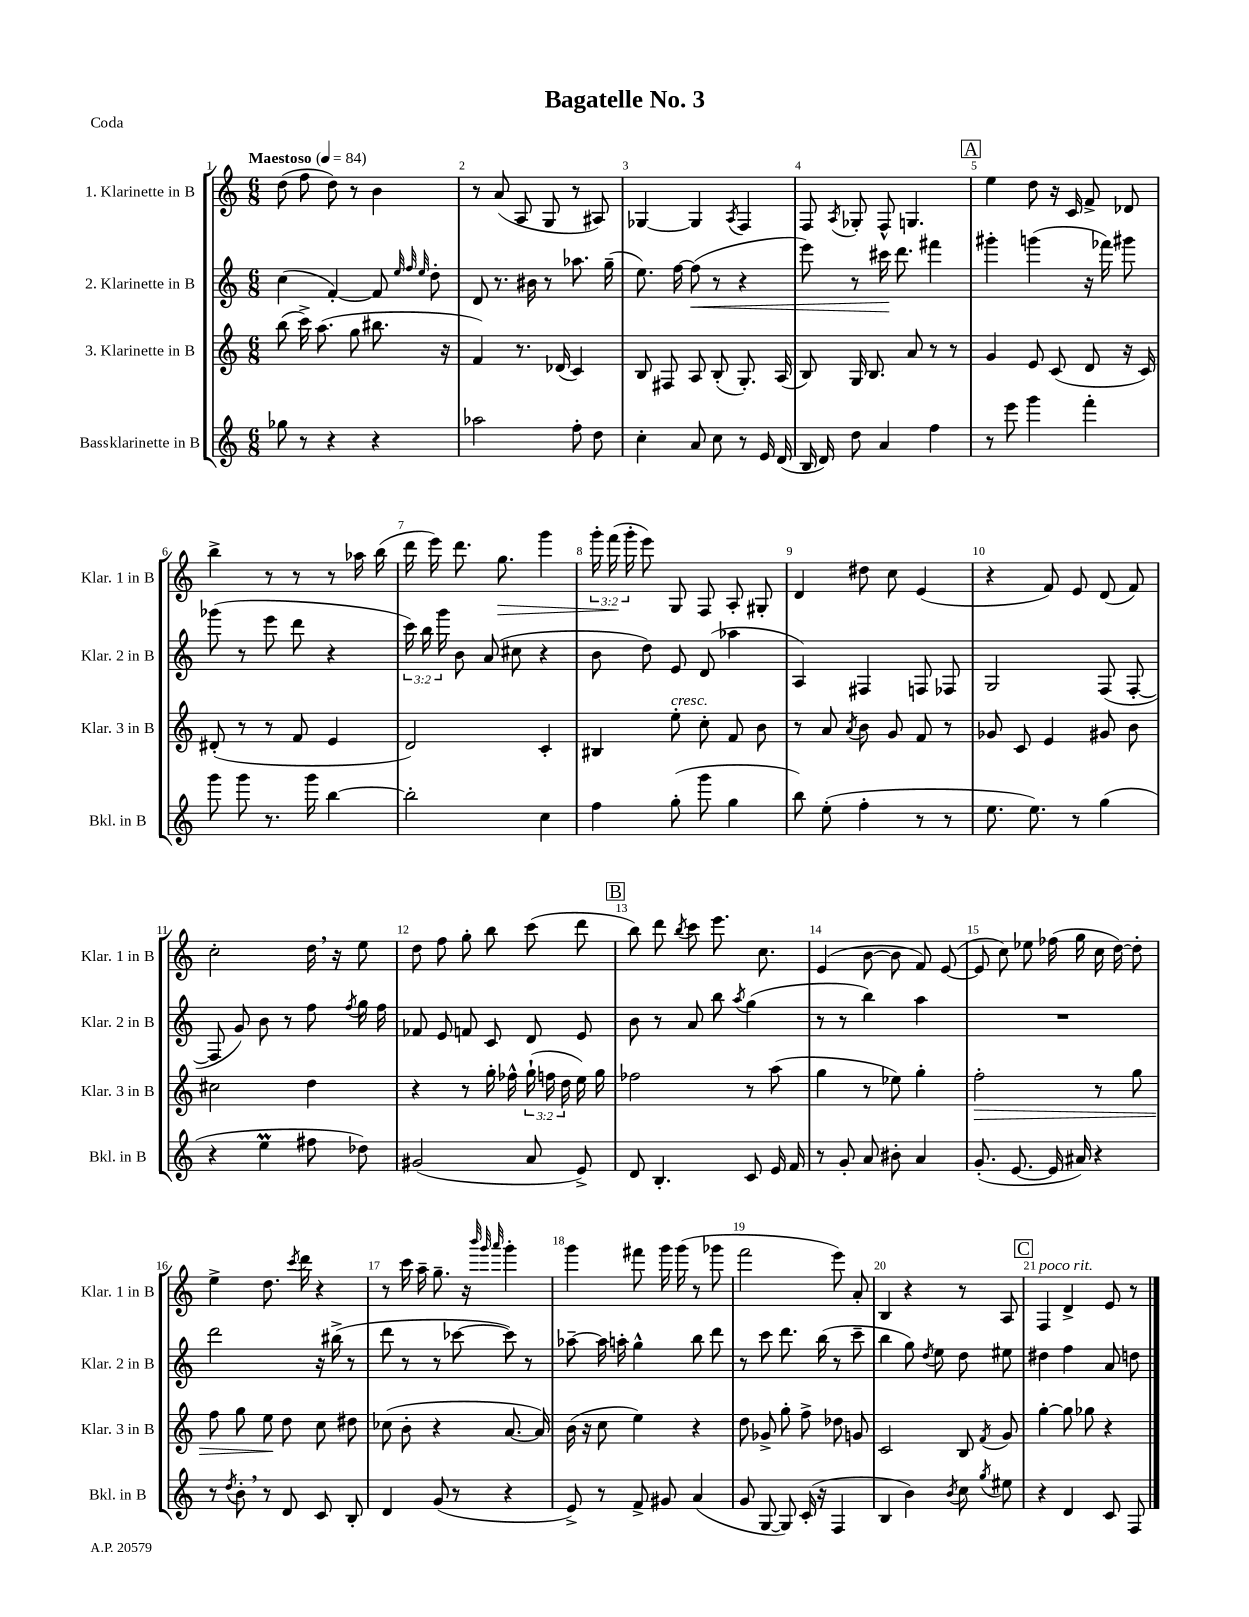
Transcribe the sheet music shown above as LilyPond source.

\header { title = "Bagatelle No. 3" piece = "Coda" }
<<
\new StaffGroup <<
\new Staff = "s0" \with { instrumentName = "1. Klarinette in B" shortInstrumentName = "Klar. 1 in B" } {
    \clef treble \key c \major \numericTimeSignature \time 6/8 \override Staff.TupletNumber.text = #tuplet-number::calc-fraction-text \tempo "Maestoso" 4 = 84
    \autoBeamOff d''8( f''8 d''8) r8 b'4 |
    r8 a'8( a8 g8 r8 ais8) |
    ges4~ ges4 \acciaccatura { a8 } f4 |
    f8 \acciaccatura { a8 } ges8-. f8-^ g4. |
    \mark \markup { \box "A" } e''4 d''8 r16 c'16 f'8-> des'8 |
    b''4-> r8 r8 r8 aes''16 b''16( |
    d'''16 e'''16) d'''8. g''8.\> g'''4 |
    \tuplet 3/2 { g'''16-. f'''16\!( g'''16-. } e'''8) g8 f8 a8-. gis8-. |
    d'4 dis''8 c''8 e'4( |
    r4 f'8) e'8 d'8( f'8) |
    c''2-. d''16 \breathe r16 e''8 |
    d''8 f''8 g''8-. b''8 c'''8( d'''8 |
    \mark \markup { \box "B" } b''8) d'''8 \acciaccatura { b''8 } c'''8 e'''8. c''8. |
    e'4( b'8~ b'8 f'8) e'8~( |
    e'8 c''8) ees''8 fes''16( g''16 c''16 d''16~) d''8-. |
    e''4-> d''8. \acciaccatura { c'''8 } d'''16 r4 |
    r8 c'''16 a''16-- g''8.-- r16 \grace { b'''32 g'''32 a'''32 } g'''4-. |
    g'''4 fis'''8 g'''16 g'''16( r8 ges'''8 |
    f'''2 e'''8) a'8-. |
    b4 r4 r8 a8 |
    \mark \markup { \box "C" } f4^\markup { \italic "poco rit." } d'4-> e'8 r8 \bar "|." |
}
\new Staff = "s1" \with { instrumentName = "2. Klarinette in B" shortInstrumentName = "Klar. 2 in B" } {
    \clef treble \key c \major \numericTimeSignature \time 6/8 \override Staff.TupletNumber.text = #tuplet-number::calc-fraction-text
    \autoBeamOff c''4( f'4~-.) f'8 \grace { e''32 f''32 e''32 } d''8-. |
    d'8 r8. bis'16 r8 aes''8. g''16--( |
    e''8.) f''16~ f''8\<( r8 r4 |
    e'''8) r8 cis'''16\! d'''8. fis'''4 |
    \mark \markup { \box "A" } gis'''4-. g'''4( r16 fes'''16) gis'''8 |
    ges'''8( r8 e'''8 d'''8 r4 |
    \tuplet 3/2 { c'''16) b''16 g'''16 } b'8 a'8( cis''8 r4 |
    b'8 d''8) e'8 d'8( aes''4 |
    a4) fis4 f8 fes8 |
    g2 f8( f8~-. |
    f8 g'8) b'8 r8 f''8 \acciaccatura { f''8 } g''16 f''16 |
    fes'8 e'8 f'8 c'8 d'8 e'8 |
    \mark \markup { \box "B" } b'8 r8 a'8 b''8 \acciaccatura { a''8 } g''4( |
    r8 r8 b''4) a''4 |
    R2. |
    d'''2 r16 bis''16->( r8 |
    d'''8 r8 r8 ces'''8~ ces'''8) r8 |
    aes''8~-- aes''16 a''16-. g''4-^ b''8 d'''8 |
    r8 c'''8 d'''8. b''16( r8 c'''8-- |
    b''4 g''8) \acciaccatura { d''8 } e''8 d''8 eis''8 |
    \mark \markup { \box "C" } dis''4 f''4 a'8 d''8 \bar "|." |
}
\new Staff = "s2" \with { instrumentName = "3. Klarinette in B" shortInstrumentName = "Klar. 3 in B" } {
    \clef treble \key c \major \numericTimeSignature \time 6/8 \override Staff.TupletNumber.text = #tuplet-number::calc-fraction-text
    \autoBeamOff b''8( c'''16->) a''8.( g''8 bis''8. r16 |
    f'4) r8. des'16( c'4) |
    b8 fis8 a8 b8-.( g8.-.) a16( |
    b8) g16 b8. a'8 r8 r8 |
    \mark \markup { \box "A" } g'4 e'8 c'8( d'8 r16 c'16) |
    dis'8-.( r8 r8 f'8 e'4 |
    d'2) c'4-. |
    bis4 e''8-.^\markup { \italic "cresc." } c''8-. f'8 b'8 |
    r8 a'8 \acciaccatura { a'8 } b'8 g'8 f'8 r8 |
    ges'8 c'8 e'4 gis'8 b'8 |
    cis''2 d''4 |
    r4 r8 g''16-. fes''16-^ \tuplet 3/2 { g''16-!( f''16 d''16 } e''16) g''16 |
    \mark \markup { \box "B" } fes''2 r8 a''8( |
    g''4 r8 ees''8) g''4-. |
    f''2-.\> r8 g''8 |
    f''8 g''8 e''8\! d''8 c''8 dis''8 |
    ces''8( b'8-. r4 a'8.~ a'16) |
    b'16( r16 c''8 e''4) r4 |
    d''8 ges'8-> g''8-. f''8-> des''8 g'8 |
    c'2 b8 \acciaccatura { f'8 } g'8 |
    \mark \markup { \box "C" } g''4~-. g''8 ges''8 r4 \bar "|." |
}
\new Staff = "s3" \with { instrumentName = "Bassklarinette in B" shortInstrumentName = "Bkl. in B" } {
    \clef treble \key c \major \numericTimeSignature \time 6/8
    \autoBeamOff ges''8 r8 r4 r4 |
    aes''2 f''8-. d''8 |
    c''4-. a'8 c''8 r8 e'16 d'16( |
    b16 d'16) d''8 a'4 f''4 |
    \mark \markup { \box "A" } r8 e'''8 g'''4 f'''4-. |
    g'''8 g'''8 r8. g'''16 b''4~ |
    b''2-. c''4 |
    f''4 g''8-.( g'''8 g''4 |
    b''8) e''8-.( f''4-. r8 r8 |
    e''8. e''8.) r8 g''4( |
    r4 e''4\prall fis''8 des''8) |
    gis'2( a'8 e'8->) |
    \mark \markup { \box "B" } d'8 b4.-. c'8 e'16 f'16 |
    r8 g'8-. a'8 bis'8-. a'4 |
    g'8.-.( e'8.~ e'16 ais'16) r4 |
    r8 \acciaccatura { d''8 } b'8-. \breathe r8 d'8 c'8 b8-. |
    d'4 g'8( r8 r4 |
    e'8->) r8 f'8-> gis'8 a'4( |
    g'8 g8~ g8) c'16-.( r16 f4 |
    b4 b'4) \acciaccatura { b'8 } c''8 \acciaccatura { g''8 } eis''8 |
    \mark \markup { \box "C" } r4 d'4 c'8 f8 \bar "|." |
}
>>
>>
\layout { \context { \Score \override BarNumber.break-visibility = ##(#f #t #t) barNumberVisibility = #all-bar-numbers-visible } }
